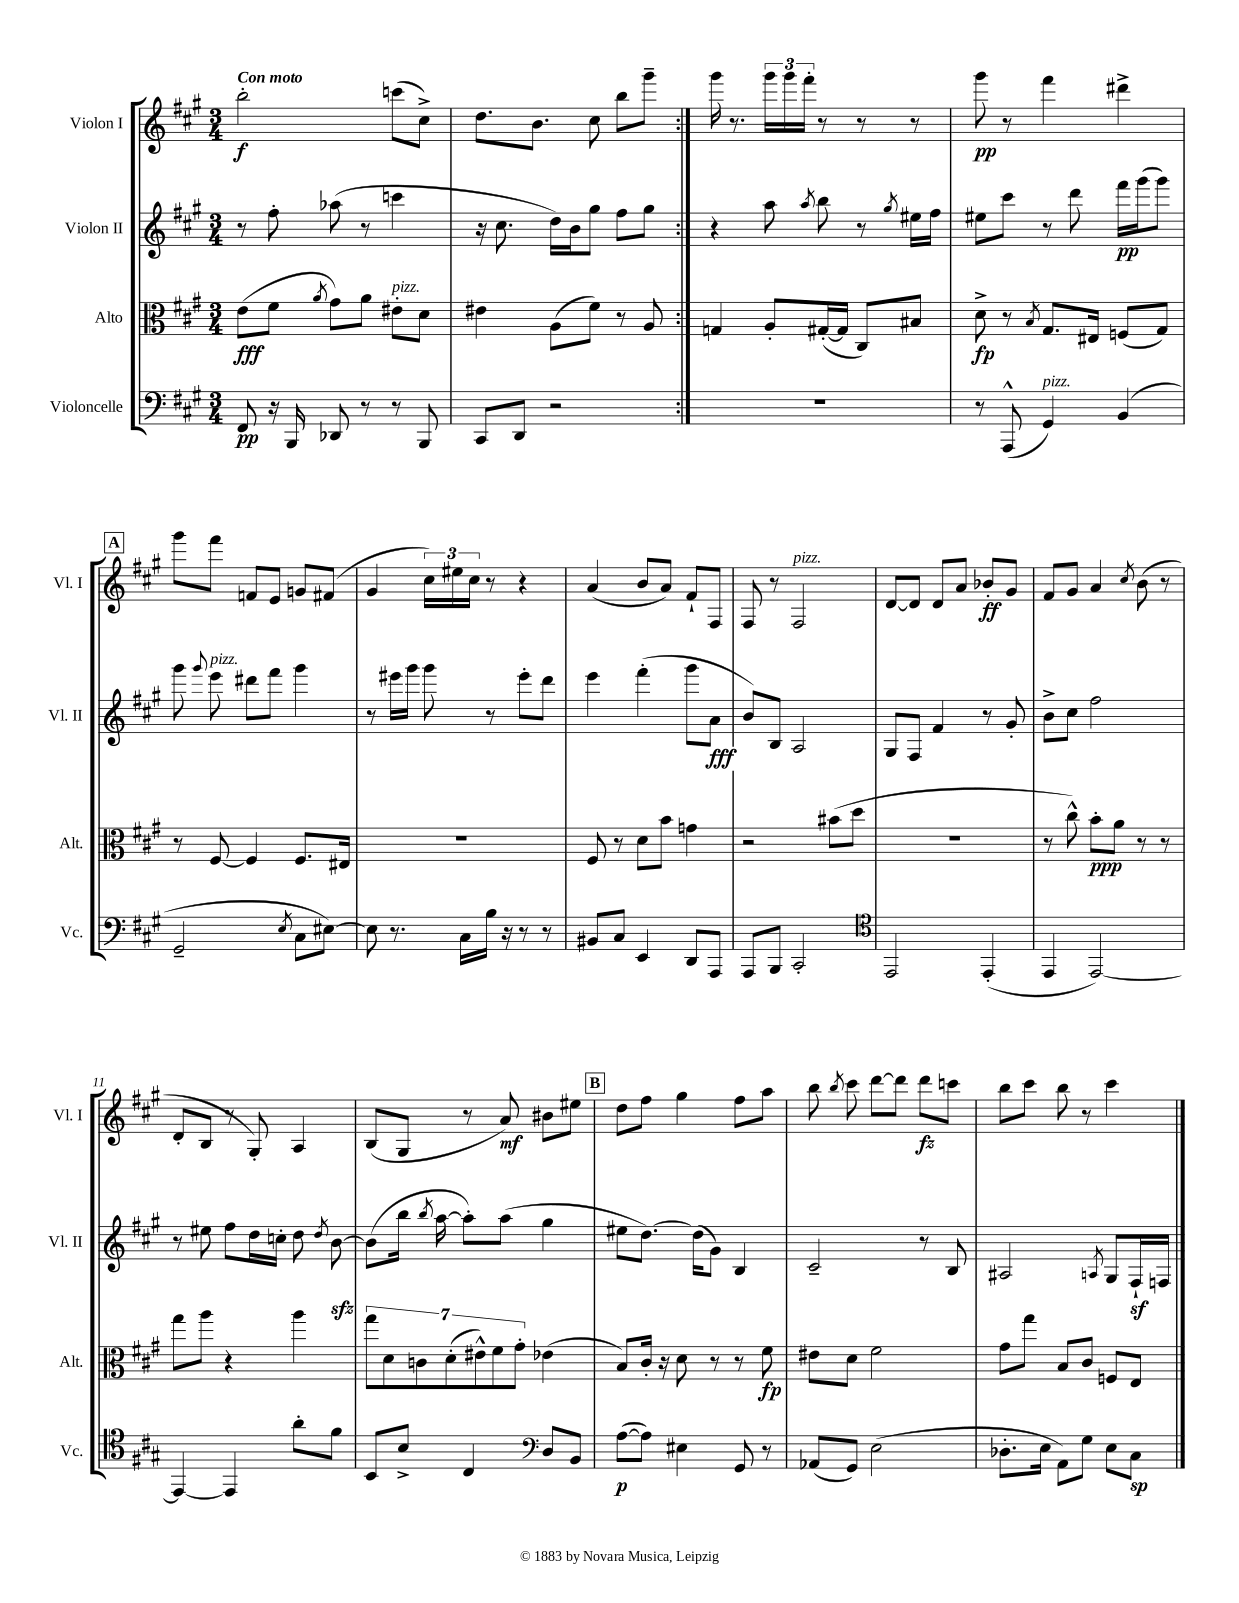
<<
\new StaffGroup <<
\new Staff = "s0" \with { instrumentName = "Violon I" shortInstrumentName = "Vl. I" } {
    \clef treble \key a \major \numericTimeSignature \time 3/4 \tempo "Con moto"
    \autoBeamOff \repeat volta 2 { b''2-.\f c'''8[( cis''8]->) |
    d''8.[ b'8.] cis''8 b''8[ gis'''8]-- | }
    gis'''16 r8. \tuplet 3/2 { gis'''16[ gis'''16 fis'''16]-. } r8 r8 r8 |
    gis'''8\pp r8 fis'''4 dis'''4-> |
    \mark \markup { \box "A" } gis'''8[ fis'''8] f'8[ e'8] g'8[ fis'8]( |
    gis'4 \tuplet 3/2 { cis''16[) eis''16 cis''16] } r8 r4 |
    a'4( b'8[ a'8]) fis'8[-! fis8] |
    fis8 r8 fis2^\markup { \italic "pizz." } |
    d'8[~ d'8] d'8[ a'8] bes'8[-.\ff gis'8] |
    fis'8[ gis'8] a'4 \acciaccatura { cis''8 } b'8( r8 |
    d'8[-. b8] r8 gis8-.) a4 |
    b8[( gis8] r8 a'8\mf) bis'8[ eis''8] |
    \mark \markup { \box "B" } d''8[ fis''8] gis''4 fis''8[ a''8] |
    b''8 \acciaccatura { b''8 } cis'''8 d'''8[~ d'''8] d'''8[\fz c'''8] |
    b''8[ cis'''8] b''8 r8 cis'''4 \bar "|." |
}
\new Staff = "s1" \with { instrumentName = "Violon II" shortInstrumentName = "Vl. II" } {
    \clef treble \key a \major \numericTimeSignature \time 3/4
    \autoBeamOff \repeat volta 2 { r8 fis''8-. aes''8( r8 c'''4 |
    r16 cis''8. d''16[) b'16 gis''8] fis''8[ gis''8] | }
    r4 a''8 \acciaccatura { a''8 } b''8 r8 \acciaccatura { gis''8 } eis''16[ fis''16] |
    eis''8[ cis'''8] r8 d'''8 fis'''16[\pp gis'''16( gis'''8]) |
    \mark \markup { \box "A" } gis'''8 \appoggiatura { gis'''8 } e'''8^\markup { \italic "pizz." } dis'''8[ fis'''8] gis'''4 |
    r8 eis'''16[ gis'''16] gis'''8 r8 eis'''8[-. d'''8] |
    e'''4 fis'''4-.( gis'''8[ a'8]\fff |
    b'8[) b8] a2 |
    gis8[ fis8] fis'4 r8 gis'8-. |
    b'8[-> cis''8] fis''2 |
    r8 eis''8 fis''8[ d''16 c''16]-. d''8 \acciaccatura { d''8 } b'8~\sfz |
    b'8[( b''16] \acciaccatura { b''8 } a''16~ a''8[-.) a''8]( gis''4 |
    \mark \markup { \box "B" } eis''8[ d''8.]~) d''16[( gis'8]) b4 |
    cis'2-- r8 b8 |
    ais2 \acciaccatura { a8 } gis8[ fis16-!\sf f16] \bar "|." |
}
\new Staff = "s2" \with { instrumentName = "Alto" shortInstrumentName = "Alt." } {
    \clef alto \key a \major \numericTimeSignature \time 3/4
    \autoBeamOff \repeat volta 2 { e'8[\fff( fis'8] \acciaccatura { a'8 } gis'8[) a'8] eis'8[-.^\markup { \italic "pizz." } d'8] |
    eis'4 a8[( fis'8]) r8 a8 | }
    g4 a8[-. gis16~-.( gis16] cis8[) bis8] |
    d'8->\fp r8 \acciaccatura { b8 } gis8.[ eis16] f8[( gis8]) |
    \mark \markup { \box "A" } r8 fis8~ fis4 fis8.[ eis16] |
    R2. |
    fis8 r8 d'8[ b'8] g'4 |
    r2 bis'8[( d''8] |
    R2. |
    r8 cis''8-^) b'8[-.\ppp a'8] r8 r8 |
    gis''8[ a''8] r4 a''4 |
    \tuplet 7/4 { gis''8[ d'8 c'8 d'8-.( eis'8-^) fis'8 gis'8]-. } ees'4( |
    \mark \markup { \box "B" } b8[) cis'16]-. r16 d'8 r8 r8 fis'8\fp |
    eis'8[ d'8] fis'2 |
    gis'8[ gis''8] b8[ cis'8] f8[ e8] \bar "|." |
}
\new Staff = "s3" \with { instrumentName = "Violoncelle" shortInstrumentName = "Vc." } {
    \clef bass \key a \major \numericTimeSignature \time 3/4
    \autoBeamOff \repeat volta 2 { fis,8\pp r16 b,,16 des,8 r8 r8 b,,8 |
    cis,8[ d,8] r2 | }
    R2. |
    r8 a,,8-^( gis,4^\markup { \italic "pizz." }) b,4( |
    \mark \markup { \box "A" } gis,2-- \acciaccatura { e8 } cis8[ eis8]~) |
    eis8 r8. cis16[ b16] r16 r8 r8 |
    bis,8[ cis8] e,4 d,8[ a,,8] |
    a,,8[ b,,8] cis,2-. |
    \clef tenor e,2 e,4-.( |
    e,4 e,2~) |
    e,4~ e,4 a'8[-. fis'8] |
    b,8[ b8]-> cis4 \clef bass d8[ b,8] |
    \mark \markup { \box "B" } a8[~\p( a8]) eis4 gis,8 r8 |
    aes,8[( gis,8]) e2( |
    des8.[-. e16] a,8[) gis8] e8[ cis8]\sp \bar "|." |
}
>>
>>
